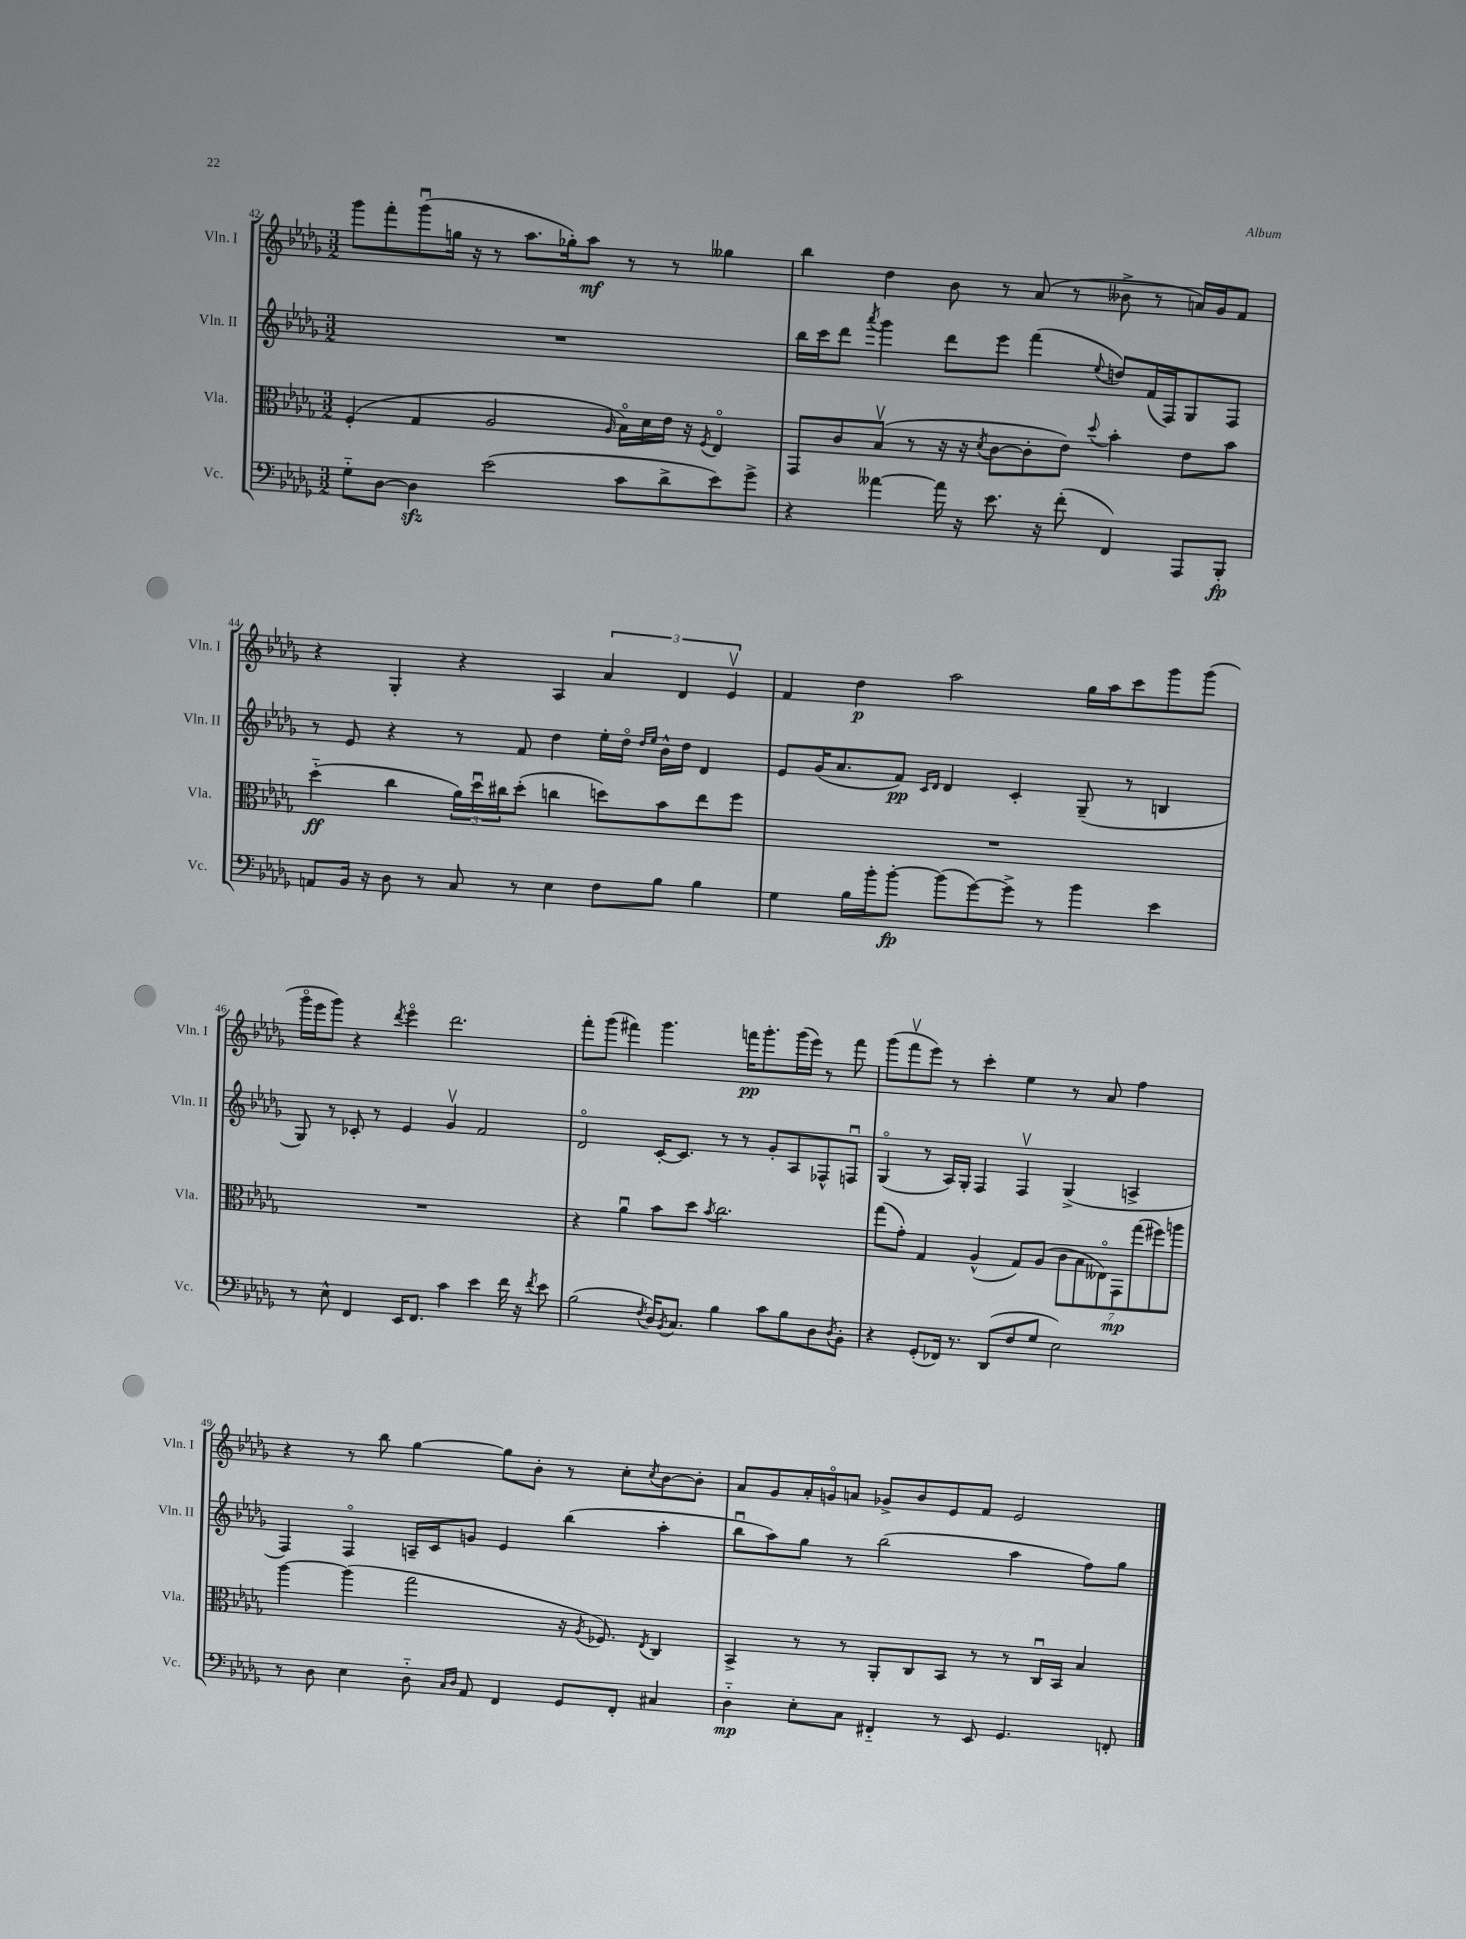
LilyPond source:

<<
\new StaffGroup <<
\new Staff = "s0" \with { instrumentName = "Vln. I" shortInstrumentName = "Vln. I" } {
    \clef treble \key des \major \numericTimeSignature \time 3/2
    ges'''8 f'''8-. ges'''8\downbow( g''16 r16 r8 aes''8. ges''16-.) aes''8\mf r8 r8 geses''4 |
    bes''4 des''4 bes'8 r8 aes'8( r8 beses'8-> r8 a'16) ges'16 f'8 |
    r4 ges4-. r4 aes4 \tuplet 3/2 { aes'4 des'4 ees'4\upbow } |
    f'4 des''4\p aes''2 ges''16 aes''16 c'''8 ges'''8 ges'''8( |
    ges'''16\flageolet ees'''16 ges'''8) r4 \acciaccatura { des'''8 } ees'''4\flageolet des'''2. |
    f'''8-. ges'''8( fis'''4) ges'''4. f'''16\pp ges'''8.-. ges'''16( ees'''16) r8 f'''8 |
    ges'''8( f'''8\upbow ees'''8) r8 c'''4-. ees''4 r8 aes'8 f''4 |
    r4 r8 bes''8 ges''4~ ges''8 bes'8-. r8 c''8-. \acciaccatura { c''8 } bes'8~ bes'8-. |
    aes'8 ges'8 aes'16-. g'16\flageolet a'8 ges'8-> bes'8 ees'8 f'8 ees'2 \bar "|." |
}
\new Staff = "s1" \with { instrumentName = "Vln. II" shortInstrumentName = "Vln. II" } {
    \clef treble \key des \major \numericTimeSignature \time 3/2
    R1. |
    bes''16 c'''16 des'''8 \acciaccatura { aes'''8 } ges'''4 des'''8 ees'''8 f'''4( \appoggiatura { ees''8 } d''8) f'16( f16) ges8 f8 |
    r8 ees'8 r4 r8 f'8 des''4 ees''16-. des''16\flageolet \grace { des''16 ees''16 } bes'16-^ des''16 des'4 |
    ees'8 ges'16( aes'8. f'8\pp) \grace { c'16 des'16 } des'4 c'4-. ges8--( r8 b4 |
    ges8) r8 ces'8-. r8 ees'4 ges'4\upbow f'2 |
    des'2\flageolet c'16~-. c'8. r8 r8 ges'8-. aes8 fes8-^ f8\downbow |
    ges4\flageolet( r8 aes16) ges16-. f4 f4\upbow ges4->( a4-> |
    f4) f4\flageolet a16-- c'16 g'8 ees'4 bes''4( aes''4-. |
    bes''8\downbow aes''8) ges''8 r8 bes''2( aes''4 f''8) ges''8 \bar "|." |
}
\new Staff = "s2" \with { instrumentName = "Vla." shortInstrumentName = "Vla." } {
    \clef alto \key des \major \numericTimeSignature \time 3/2
    f4-.( ges4 aes2 \grace { aes16 } bes16\flageolet) des'16 ees'16 r16 \acciaccatura { f8 } ees4\flageolet |
    ges,8 c'8 bes8\upbow( r8 r16 r16 \acciaccatura { des'8 } c'8~ c'8-. ees'8) \appoggiatura { des''8 } bes'4-. ees'8 bes'8 |
    des''4-_\ff( c''4 \tuplet 3/2 { aes'16) des''16\downbow cis''16 } des''8-.( c''4 d''8) bes'8 ees''8 f''8 |
    R1. |
    R1. |
    r4 aes'4\downbow bes'8 des''8 \acciaccatura { bes'8 } c''2. |
    ges''8( ges'8-.) ges4 aes4-^( ges8) aes8( \tuplet 7/4 { c'8 bes8 eeses8\flageolet) ges,8\mp ges''8( fis''8) a''8 } |
    aes''4~ aes''4( ges''2 r16 \acciaccatura { aes8 } fes8.) \acciaccatura { ees8 } c4 |
    bes,4-> r8 r8 aes,8-. c8 bes,8 r8 r8 c16\downbow bes,16 bes4 \bar "|." |
}
\new Staff = "s3" \with { instrumentName = "Vc." shortInstrumentName = "Vc." } {
    \clef bass \key des \major \numericTimeSignature \time 3/2
    ges8-_ des8~ des4\sfz ees'2( c'8 des'8-> ees'8) ges'8-> |
    r4 aeses'4~ aeses'16 r16 ees'8. r16 f'8-.( f,4) aes,,8 bes,,8-.\fp |
    a,8 bes,16 r16 des8 r8 c8 r8 ees4 f8 bes8 bes4 |
    ges4 bes16 bes'16-. bes'8~-.\fp bes'8( ges'8~) ges'8-> r8 bes'4 ees'4 |
    r8 ees8-^ f,4 ees,16 f,8. c'4 ees'4 f'16 r16 \acciaccatura { f'8 } ees'8 |
    bes2( \acciaccatura { f8 } des16) \acciaccatura { bes,8 } c8. bes4 c'8 bes8 des8 \acciaccatura { des8 } bes,8-. |
    r4 ges,8-.( fes,16) r8. des,8( f8 ges8 ees2) |
    r8 des8 ees4 des8-_ \grace { c16 des16 } aes,8 f,4 ges,8 f,8-. cis4 |
    des4-_\mp ees8-. c8 fis,4-_ r8 ees,8 ges,4. f,8-. \bar "|." |
}
>>
>>
\layout { \context { \Score currentBarNumber = #42 } }
